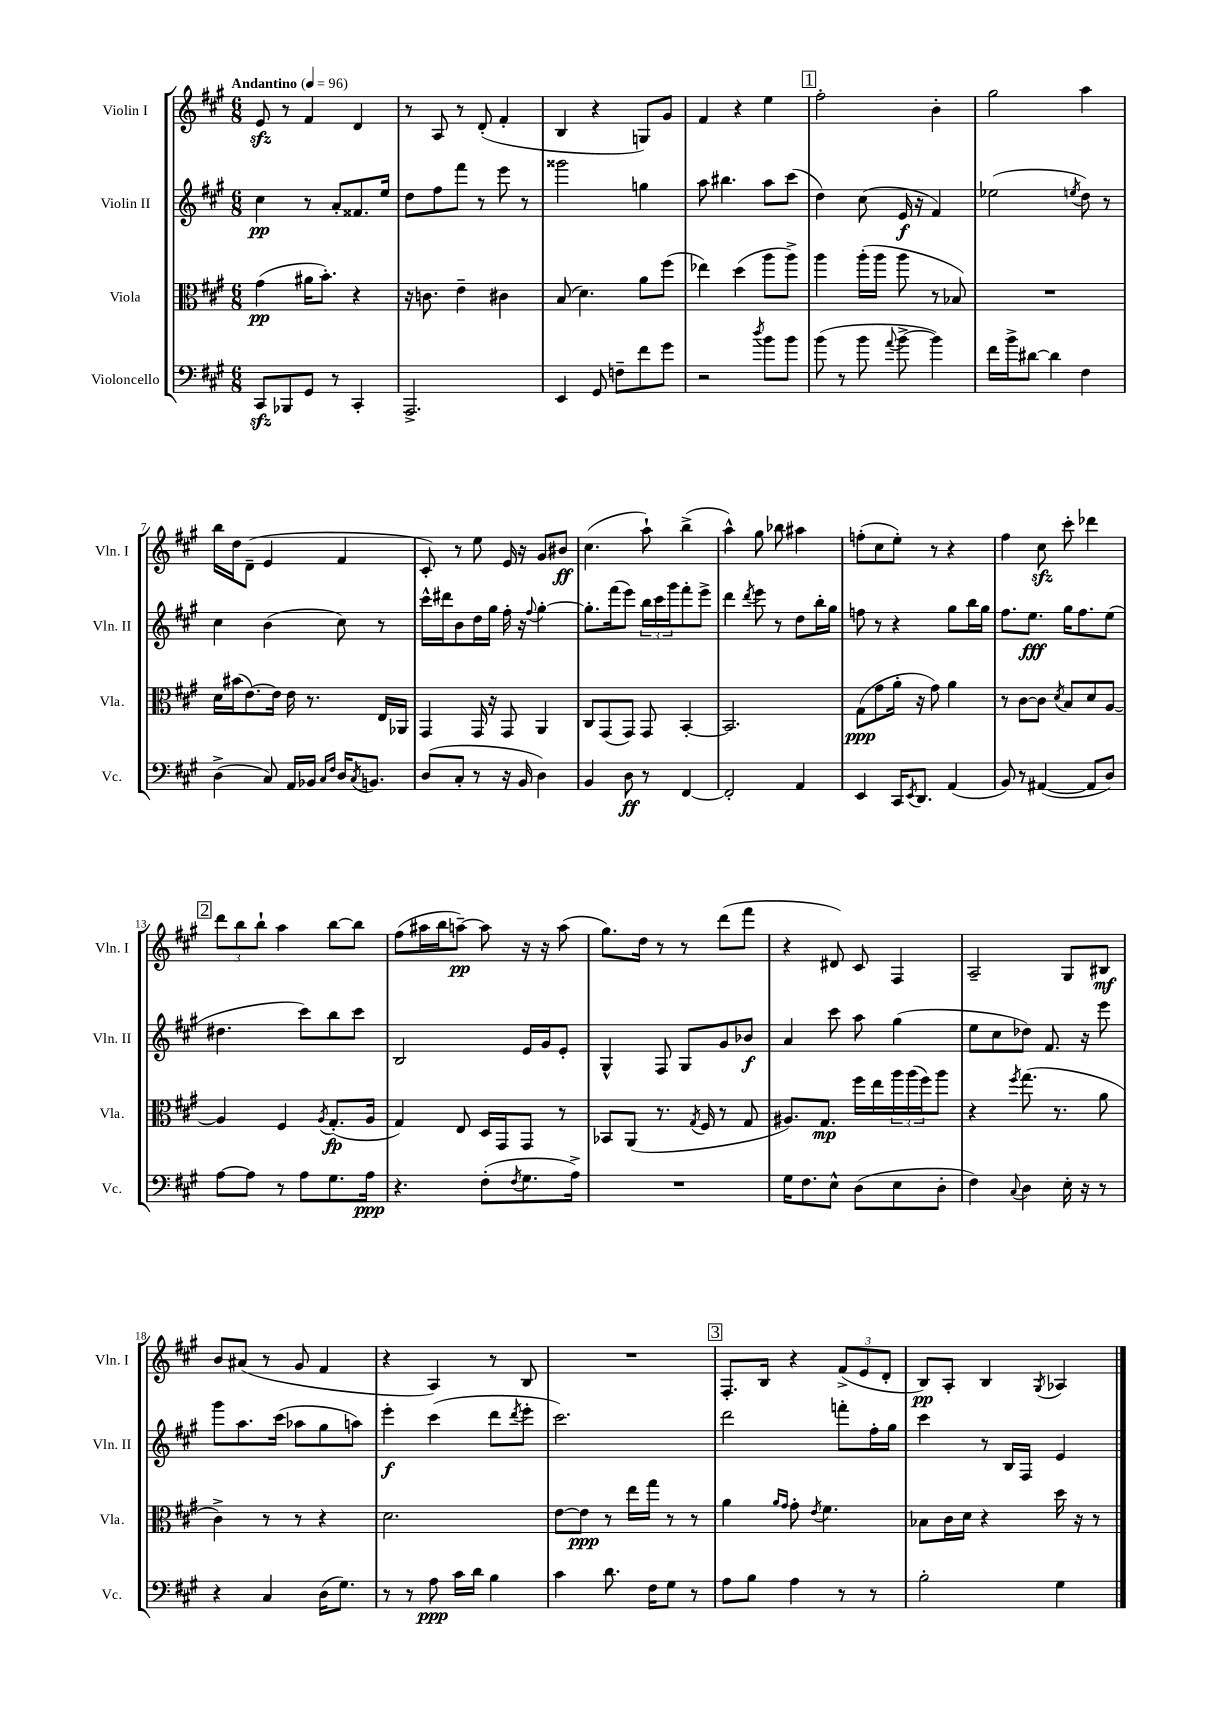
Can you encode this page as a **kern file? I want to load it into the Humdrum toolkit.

**kern	**kern	**kern	**kern
*staff4	*staff3	*staff2	*staff1
*clefF4	*clefC3	*clefG2	*clefG2
*k[f#c#g#]	*k[f#c#g#]	*k[f#c#g#]	*k[f#c#g#]
*M6/8	*M6/8	*M6/8	*M6/8
*MM96	*MM96	*MM96	*MM96
8CC#	(4g#	4cc#	8e
8BBB-	.	.	8r
8GG#	16a#	8r	4f#
.	8.b')	.	.
8r	.	8a'	.
4CC#'	4r	8.f##	4d
.	.	16ee	.
=	=	=	=
2.AAA^	16r	8dd	8r
.	8.c	.	.
.	.	8ff#	8A
.	4e~	8fff#	8r
.	.	8r	(8d'
.	4c#	8eee	4f#'
.	.	8r	.
=	=	=	=
4EE	(8B	2ggg##	4B
.	4.d)	.	.
8GG#	.	.	4r
8F~	.	.	.
8f#	8a	4gg	8G)
8g#	(8ff#	.	8g#
=	=	=	=
2r	4ee-)	8aa	4f#
.	.	4.bb#	.
.	(4dd	.	4r
8qdd	.	.	.
8b	8aa	8aa	4ee
8b	8aa^)	(8ccc#	.
=	=	=	=
(8b	4aa	4dd)	2ff#'
8r	.	.	.
8b	(16aa'	(8cc#	.
.	16aa	.	.
8qqa	.	.	.
[8b^	8aa	16e	.
.	.	16r	.
4b])	8r	4f#)	4b'
.	8B-)	.	.
=	=	=	=
16f#	2.r	(2ee-	2gg#
16b^	.	.	.
[8d#	.	.	.
4d#]	.	.	.
.	.	8qee	.
4F#	.	8dd)	4aa
.	.	8r	.
=	=	=	=
(4D^	16d	4cc#	16bb
.	(16b#	.	16dd
.	[8.e)	.	(8d~
8C#)	.	(4b	4e
.	16e]	.	.
16AA	16e	.	.
16BB-	8.r	.	.
16qqC#	.	.	.
16qqF#	.	.	.
16D	.	8cc#)	4f#
8qC#	.	.	.
8.BB	.	.	.
.	16E	8r	.
.	16AA-	.	.
=	=	=	=
(8D	4GG#	16ccc#^^	8c#')
.	.	16ddd#	.
8C#'	.	8b	8r
8r	16GG#	16dd	8ee
.	16r	16gg#	.
16r	8GG#	16ff#'	16e
16BB	.	16r	16r
.	.	8qqff#	.
4D)	4AA	[4gg#'	8g#
.	.	.	8b#
=	=	=	=
4BB	8C#	8.gg#']	(4.cc#
.	(8GG#	.	.
.	.	(16fff#	.
8D	8GG#)	8eee)	.
8r	8GG#	24bb	8aa`)
.	.	24ccc#	.
.	.	24ggg#	.
[4FF#	[4BB'	8fff#'	(4bb^
.	.	8eee^	.
=	=	=	=
2FF#']	2.BB]	4ddd	4aa^^)
.	.	8qddd	.
.	.	8eee	8gg#
.	.	8r	8bb-
4AA	.	8dd	4aa#
.	.	16bb'	.
.	.	16gg#	.
=	=	=	=
4EE	(8G#	8ff	(8ff'
.	8g#	8r	8cc#
16CC#	16a'	4r	8ee')
8qEE	.	.	.
8.DD	16r	.	.
.	8g#)	.	8r
(4AA	4a	8gg#	4r
.	.	16bb	.
.	.	16gg#	.
=	=	=	=
8BB)	8r	8.ff#	4ff#
8r	[8c#	.	.
.	.	8.ee	.
([4AA#	8c#]	.	8cc#
.	8qd	.	.
.	8B	16gg#	8ccc#'
.	.	8.ff#	.
8AA#]	8d	.	4ddd-
8D)	[8A	(8ee	.
=	=	=	=
[8A	4A]	4.dd#	12ddd
.	.	.	12bb
8A]	.	.	.
.	.	.	12bb`
8r	4F#	.	4aa
8A	.	8ccc#)	.
.	8qA	.	.
8.G#	(8.G#'	8bb	[8bb
.	.	8ccc#	8bb]
16A	16A	.	.
=	=	=	=
4.r	4G#)	2B	(8ff#
.	.	.	16aa#
.	.	.	16bb
.	8E	.	[8aa~)
(8F#'	16D	.	8aa]
.	16GG#	.	.
8qF#	.	.	.
8.G#	8GG#	16e	16r
.	.	16g#	16r
.	8r	8e'	(8aa
16A^)	.	.	.
=	=	=	=
2.r	8BB-	4G#^^	8.gg#)
.	(8AA	.	.
.	.	.	16dd
.	8.r	8F#	8r
.	.	8G#	8r
.	8qG#	.	.
.	16F#	.	.
.	8r	8g#	(8ddd
.	8G#	8b-	8fff#
=	=	=	=
16G#	8.A#)	4a	4r
8.F#	.	.	.
.	8.G#	.	.
8E^^	.	8ccc#	8d#)
(8D	16ff#	8aa	8c#
.	16ee	.	.
8E	24aa	(4gg#	4F#
.	(24aa	.	.
.	24ff#)	.	.
8D'	8aa	.	.
=	=	=	=
4F#)	4r	8ee	2A~
.	.	8cc#	.
8qqC#	8qff#	.	.
4D	(8.gg#	8dd-)	.
.	.	8.f#	.
.	8.r	.	.
16E'	.	.	8G#
16r	.	16r	.
8r	8a	8eee	8B#
=	=	=	=
4r	4c#^)	8ggg#	8b
.	.	8.aa	(8a#
4C#	8r	.	8r
.	.	(16ccc#	.
.	8r	8aa-	8g#
(16D	4r	8gg#	4f#
8.G#)	.	.	.
.	.	8aa)	.
=	=	=	=
8r	2.d	4eee'	4r
8r	.	.	.
8A	.	(4ccc#	4A)
16c#	.	.	.
16d	.	.	.
4B	.	8ddd	8r
.	.	8qddd	.
.	.	8eee'	8B
=	=	=	=
4c#	[8e	2.ccc#)	2.r
.	8e]	.	.
8.d	8r	.	.
.	16ee	.	.
16F#	16gg#	.	.
8G#	8r	.	.
8r	8r	.	.
=	=	=	=
8A	4a	2ddd	8.F#'
8B	.	.	.
.	.	.	16B
.	16qqa	.	.
.	16qqg#	.	.
4A	8g#'	.	4r
.	8qe	.	.
.	4.f#	.	.
8r	.	8fff'	(12f#^
.	.	.	12e
8r	.	16ff#'	.
.	.	.	12d'
.	.	16gg#	.
=	=	=	=
2B'	8B-	4ccc#	8B)
.	16c#	.	8A'
.	16d	.	.
.	4r	8r	4B
.	.	16B	.
.	.	16F#	.
.	.	.	8qG#
4G#	16dd	4e	4A-
.	16r	.	.
.	8r	.	.
==	==	==	==
*-	*-	*-	*-
